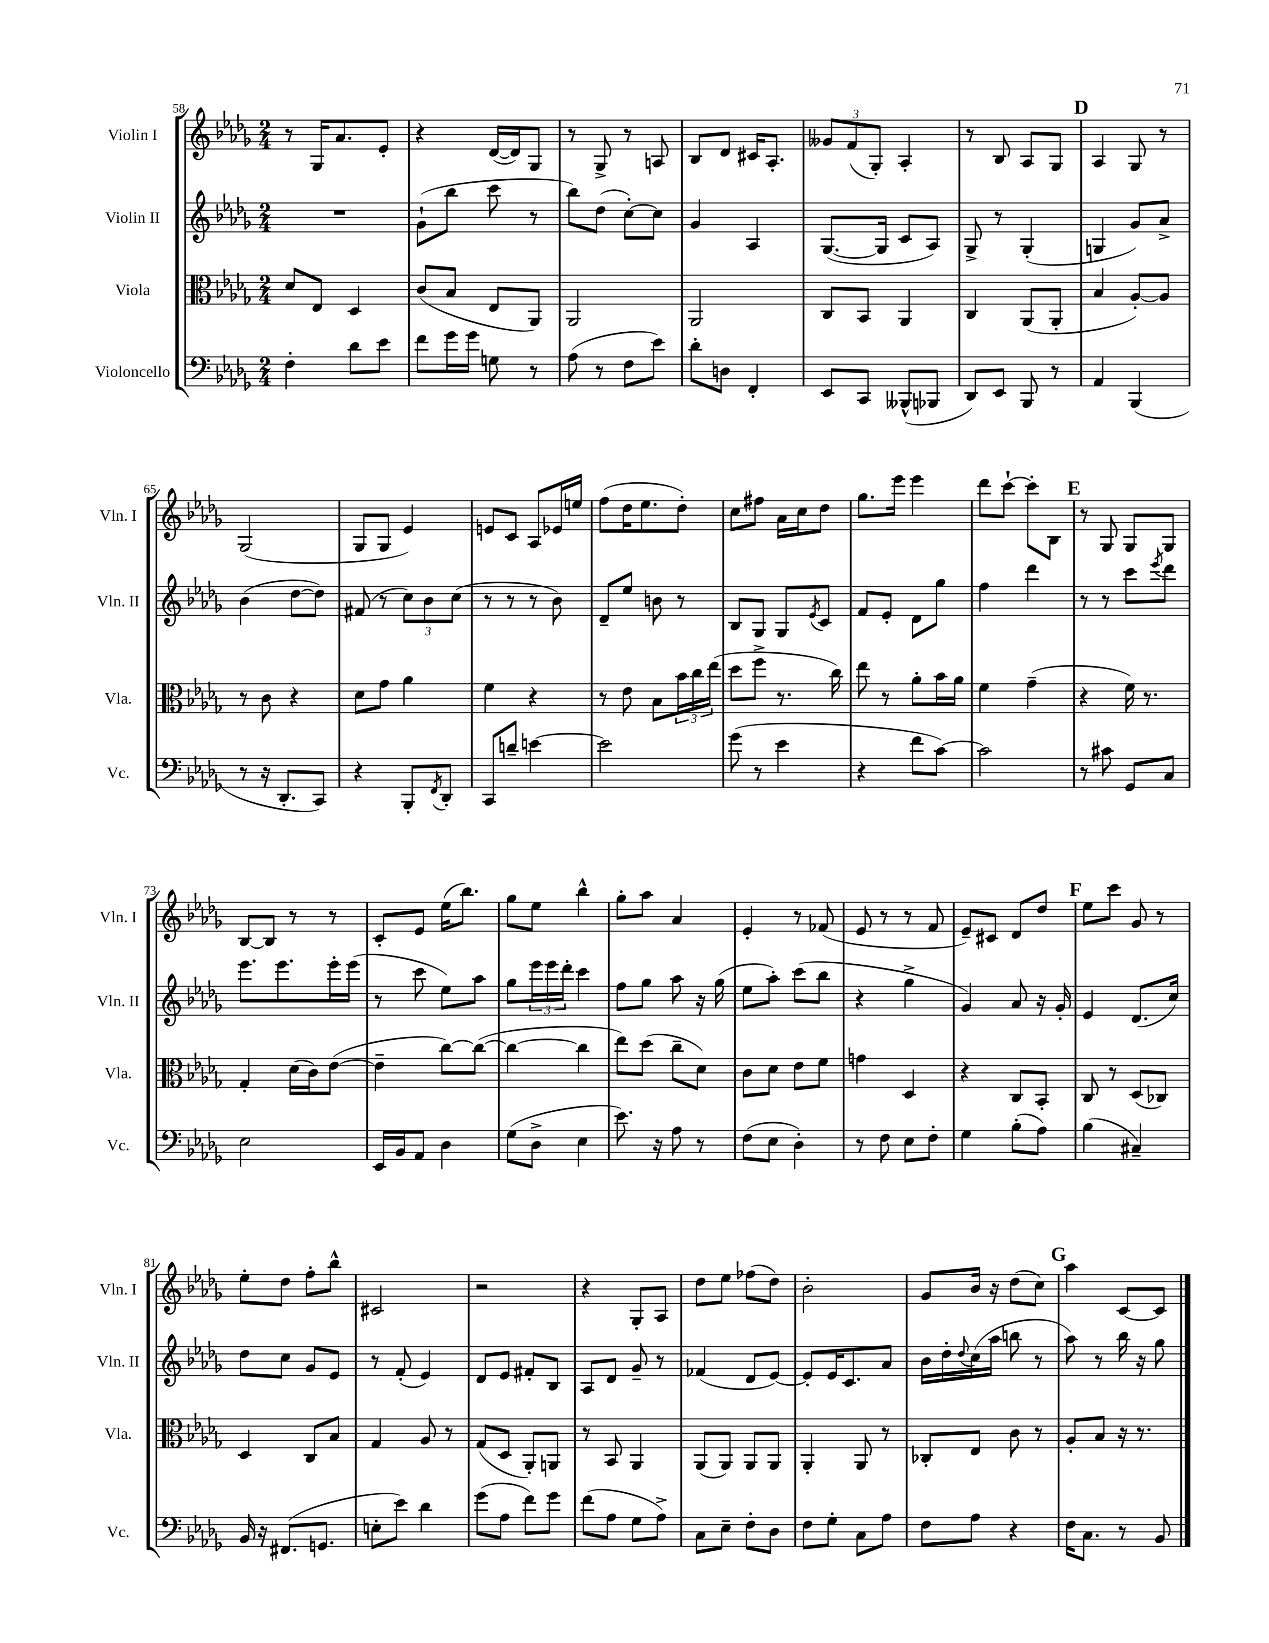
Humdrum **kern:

**kern	**kern	**kern	**kern
*staff4	*staff3	*staff2	*staff1
*clefF4	*clefC3	*clefG2	*clefG2
*k[b-e-a-d-g-]	*k[b-e-a-d-g-]	*k[b-e-a-d-g-]	*k[b-e-a-d-g-]
*M2/4	*M2/4	*M2/4	*M2/4
4F'	8d-	2r	8r
.	8E-	.	16G-
.	.	.	8.a-
8d-	4D-	.	.
8e-	.	.	8e-'
=	=	=	=
8f	(8c	(8g-`	4r
16g-	8B-	8bb-	.
16g-	.	.	.
8G	8E-	8ccc	([16d-
.	.	.	16d-])
8r	8AA-)	8r	8G-
=	=	=	=
(8A-	2AA-	8bb-)	8r
8r	.	(8dd-	8G-^
8F	.	[8cc')	8r
8e-)	.	8cc]	8A
=	=	=	=
8d-'	2AA-	4g-	8B-
8D	.	.	8d-
4FF'	.	4A-	16c#
.	.	.	8.A-'
=	=	=	=
8EE-	8C	([8.G-	12g--
.	.	.	(12f
8CC	8BB-	.	.
.	.	.	12G-')
.	.	16G-]	.
(8BBB--^^	4AA-	8c	4A-'
8BBB-	.	8A-)	.
=	=	=	=
8DD-)	4C	8G-^	8r
8EE-	.	8r	8B-
8BBB-	(8AA-	(4G-'	8A-
8r	8AA-'	.	8G-
=	=	=	=
4AA-	4B-	4G	4A-
(4BBB-	[8A-')	8g-)	8G-
.	8A-]	8a-^	8r
=	=	=	=
8r	8r	(4b-	(2G-
16r	8c	.	.
8.DD-'	.	.	.
.	4r	[8dd-	.
8CC)	.	8dd-])	.
=	=	=	=
4r	8d-	(8f#	8G-
.	8g-	8r	8G-
8BBB-'	4a-	12cc)	4e-)
.	.	12b-	.
8qFF	.	.	.
8DD-'	.	.	.
.	.	(12cc	.
=	=	=	=
8CC	4f	8r	8e
8d~	.	8r	8c
[4e	4r	8r	8A-
.	.	8b-)	16e-
.	.	.	16ee
=	=	=	=
2e]	8r	8d-~	(8ff
.	8e-	8ee-	16dd-
.	.	.	8.ee-
.	8B-	8b	.
.	24b-	8r	8dd-')
.	24cc	.	.
.	(24ee-	.	.
=	=	=	=
(8g-	8dd-	8B-	8cc
8r	8ff^	8G-	8ff#
4e-	8.r	8G-	16a-
.	.	.	16cc
.	.	8qe-	.
.	.	8c	8dd-
.	16cc)	.	.
=	=	=	=
4r	8ee-	8f	8.gg-
.	8r	8e-'	.
.	.	.	16eee-
8f	8a-'	8d-	4eee-
[8c)	16b-	8gg-	.
.	16a-	.	.
=	=	=	=
2c]	4f	4ff	8ddd-
.	.	.	[8ccc`
.	(4g-~	4ddd-	8ccc']
.	.	.	8B-
=	=	=	=
8r	4r	8r	8r
8c#	.	8r	8G-
8GG-	16f)	8ccc	8G-
.	8.r	.	.
.	.	8qeee-	.
8C	.	8ddd-	8G-
=	=	=	=
2E-	4G-'	8.eee-	[8B-
.	.	.	8B-]
.	.	8.eee-	.
.	(16d-	.	8r
.	16c)	.	.
.	([8e-	16eee-'	8r
.	.	(16eee-	.
=	=	=	=
16EE-	4e-~]	8r	8c'
16BB-	.	.	.
8AA-	.	8ccc	8e-
4D-	[8cc)	8ee-)	(16ee-
.	.	.	8.bb-)
.	(8cc_	8aa-	.
=	=	=	=
(8G-	4cc_	8gg-	8gg-
8D-^	.	24eee-	8ee-
.	.	24eee-	.
.	.	24ddd-'	.
4E-	4cc]	4ccc	4bb-^^
=	=	=	=
8.e-)	8ee-)	8ff	8gg-'
.	(8dd-	8gg-	8aa-
16r	.	.	.
8A-	8cc~	8aa-	4a-
8r	8d-)	16r	.
.	.	(16gg-	.
=	=	=	=
(8F	8c	8ee-	4e-'
8E-	8d-	8aa-')	.
4D-')	8e-	(8ccc	8r
.	8f	8bb-	(8f-
=	=	=	=
8r	4g	4r	8e-
8F	.	.	8r
8E-	4D-	4gg-^	8r
8F'	.	.	8f
=	=	=	=
4G-	4r	4g-)	8e-~)
.	.	.	8c#
(8B-'	8C	8a-	8d-
8A-)	8BB-'	16r	8dd-
.	.	16g-'	.
=	=	=	=
(4B-	8C	4e-	8ee-
.	8r	.	8ccc
4C#~)	(8D-	(8.d-	8g-
.	8C-)	.	8r
.	.	16cc)	.
=	=	=	=
16BB-	4D-	8dd-	8ee-'
16r	.	.	.
(8.FF#	.	8cc	8dd-
.	8C	8g-	8ff'
8.GG	.	.	.
.	8B-	8e-	8bb-^^
=	=	=	=
8E'	4G-	8r	2c#
8e-)	.	(8f'	.
4d-	8A-	4e-)	.
.	8r	.	.
=	=	=	=
(8g-	(8G-	8d-	2r
8A-	8D-	8e-	.
8f)	8AA-')	8f#'	.
8g-	8AA	8B-	.
=	=	=	=
(8f	8r	8A-	4r
8A-	8BB-	8d-	.
8G-	4AA-	8g-~	8G-'
8A-^)	.	8r	8A-
=	=	=	=
8C	(8AA-	(4f-	8dd-
8E-~	8AA-)	.	8ee-
8F'	8AA-	8d-	(8ff-
8D-	8AA-	[8e-)	8dd-)
=	=	=	=
8F	4AA-'	8e-']	2b-'
8G-'	.	16e-	.
.	.	8.c	.
8C	8AA-	.	.
8A-	8r	8a-	.
=	=	=	=
8F	8C-'	16b-	8g-
.	.	16dd-'	.
.	.	8qqdd-	.
8A-	8E-	(16cc	16b-
.	.	16aa-	16r
4r	8c	8bb	(8dd-
.	8r	8r	8cc)
=	=	=	=
16F	8A-'	8aa-)	4aa-
8.C	.	.	.
.	8B-	8r	.
8r	16r	16bb-	[8c
.	8.r	16r	.
8BB-	.	8gg-	8c]
==	==	==	==
*-	*-	*-	*-
